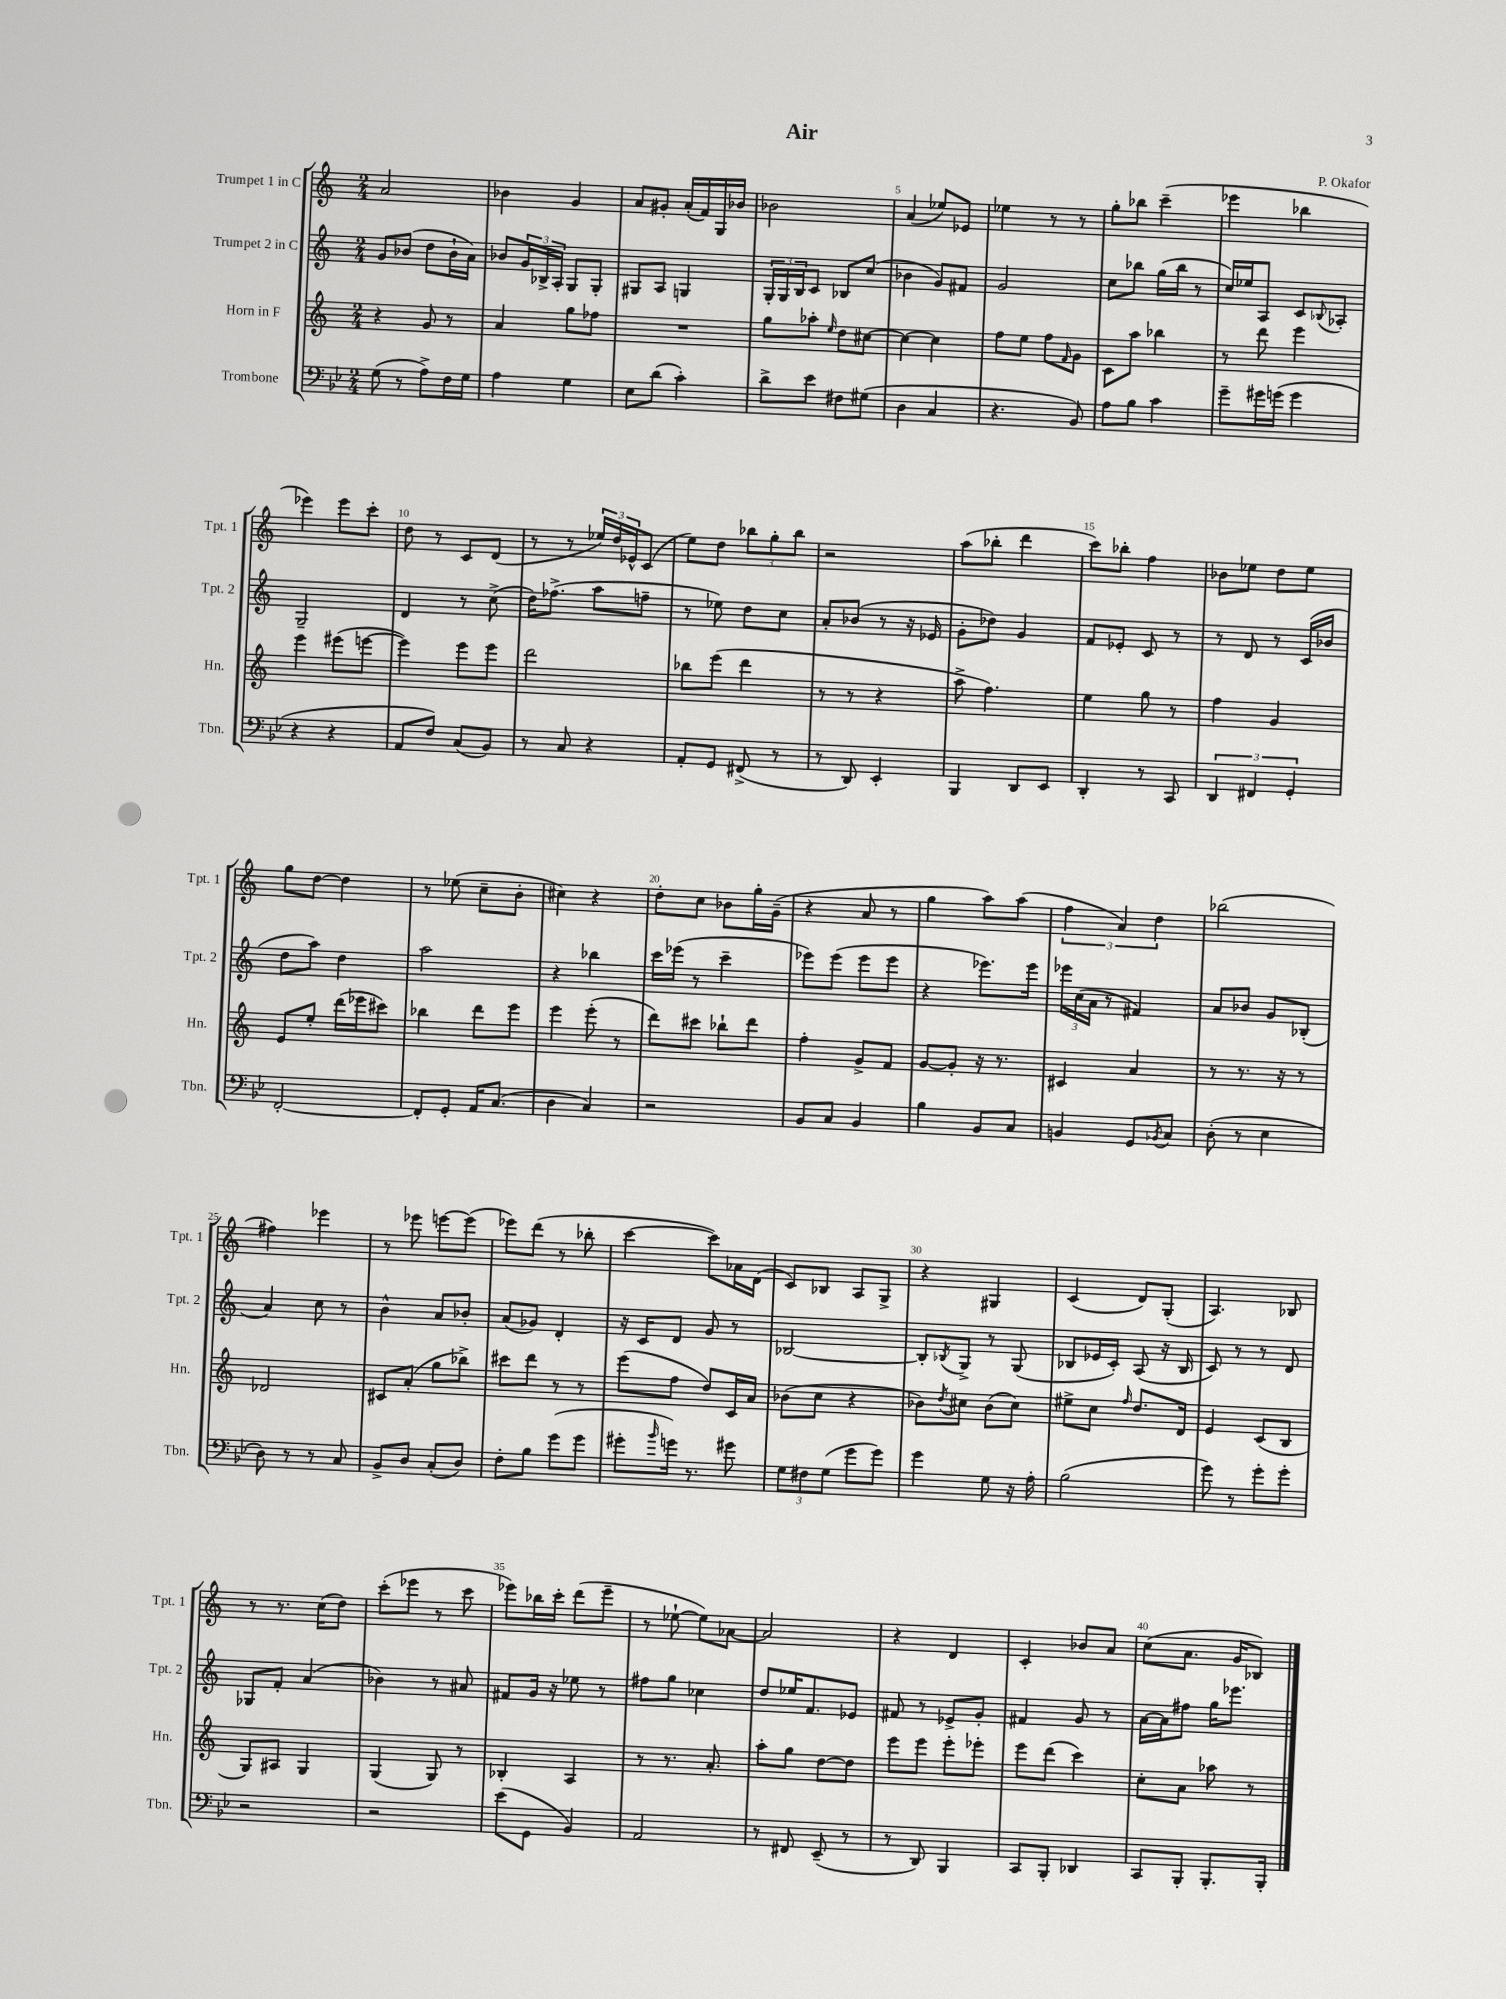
\header { title = "Air" composer = "P. Okafor" }
<<
\new StaffGroup <<
\new Staff = "s0" \with { instrumentName = "Trumpet 1 in C" shortInstrumentName = "Tpt. 1" } {
    \clef treble \key c \major \numericTimeSignature \time 2/4
    a'2 |
    bes'4 g'4 |
    a'8 gis'8-. a'16-.( f'16) g16 bes'16 |
    bes'2 |
    a'4( ees''8) ees'8 |
    ees''4 r8 r8 |
    g''8-. bes''8 c'''4--( |
    ees'''4 bes''4 |
    ees'''4) ees'''8 c'''8-. |
    d''8 r8 c'8 d'8( |
    r8 r8 \tuplet 3/2 { ees''16) d''16 ees'16-^ } c'8( |
    e''8) d''8 \tuplet 3/2 { bes''8 g''8-. bes''8 } |
    r2 |
    a''8( bes''8-. d'''4 |
    c'''8) bes''8-. f''4 |
    bes'8 ees''8 d''8 ees''8 |
    g''8 d''8~ d''4 |
    r8 ees''8( c''8-- b'8-. |
    cis''4) r4 |
    d''8-. c''8 bes'8 g''16-. g'16--( |
    r4 a'8 r8 |
    g''4 a''8) a''8( |
    \tuplet 3/2 { f''4 a'4) d''4 } |
    bes''2( |
    fis''4) ees'''4 |
    r8 ees'''8 e'''8~ e'''8( |
    ees'''8) d'''8( r8 bes''8-. |
    c'''4~ c'''8) aes'16 d'16( |
    c'8) bes8 a8 g8-> |
    r4 gis4 |
    c'4( d'8) g8-.( |
    a4.) bes8 |
    r8 r8. c''16( d''8) |
    c'''8-.( ees'''8 r8 c'''8 |
    ees'''8) bes''16 c'''16-. d'''8( ees'''8-- |
    r8 ees''8~-! ees''8) aes'8~ |
    aes'2 |
    r4 d'4 |
    c'4-. bes'8 a'8 |
    c''8( a'8. g'16 bes8) \bar "|." |
}
\new Staff = "s1" \with { instrumentName = "Trumpet 2 in C" shortInstrumentName = "Tpt. 2" } {
    \clef treble \key c \major \numericTimeSignature \time 2/4
    g'8 bes'8( d''8 bes'16-! a'16) |
    bes'8 \tuplet 3/2 { g'16 bes16-> a16-. } g8 g8-. |
    gis8 a8 g4 |
    \tuplet 3/2 { g16-. g16 b16 } c'8 bes8 c''8( |
    bes'4 g'8) fis'8 |
    g'2 |
    c''8 bes''8 g''16( bes''16 r8 |
    c''16) ees''16 a8 c'8 \appoggiatura { bes8 } aes8-. |
    g2-- |
    d'4 r8 c''8->( |
    d''16) fes''8.->( a''8 f''8-- |
    r8 ees''8) d''8 c''8 |
    a'8-. bes'8( r8 r16 ees'16 |
    g'8-. des''8) g'4 |
    f'8 ees'8-. c'8 r8 |
    r8 d'8 r8 c'16( bes'16 |
    d''8 a''8) d''4 |
    a''2 |
    r4 bes''4 |
    c'''16 ees'''16( r8 c'''4-- |
    ees'''8) ees'''8( ees'''8 ees'''8 |
    r4 ees'''8.) ees'''16 |
    \tuplet 3/2 { ees'''16 c''16( a'16 } r8 fis'4) |
    a'8 bes'8 g'8 bes8-.( |
    a'4) c''8 r8 |
    b'4-^ a'8 bes'8-. |
    a'8( ges'8) d'4-. |
    r16 c'16 d'8 g'8 r8 |
    bes2~ |
    bes8-. \acciaccatura { bes8 } g8-> r8 g8( |
    bes8 ees'16 c'16-.) a8( r16 bes16 |
    c'8) r8 r8 d'8 |
    ges8 f'8-. a'4( |
    bes'4) r8 ais'8 |
    fis'8 g'16 r16 ees''8 r8 |
    fis''8 g''8 ces''4 |
    d''8 ees''16 f'8. ees'8 |
    fis'8 r8 ees'8-> g'8-. |
    fis'4 g'8 r8 |
    a'16~ a'16 fis''8 g''16 ees'''8. \bar "|." |
}
\new Staff = "s2" \with { instrumentName = "Horn in F" shortInstrumentName = "Hn." } {
    \clef treble \key c \major \numericTimeSignature \time 2/4
    r4 g'8 r8 |
    a'4 g''8 fes''8 |
    R2 |
    g''8 aes''8-. \grace { e''16 } d''8 cis''8~ |
    cis''4~ cis''4 |
    f''8 e''8 f''8 \grace { f'16 } g'8 |
    c'8 a''8 bes''4 |
    r8 d'''8 e'''4 |
    e'''4 eis'''8( e'''8~ |
    e'''4) e'''8 e'''8 |
    d'''2 |
    bes''8 e'''8( d'''4 |
    r8 r8 r4 |
    a''8-> f''4.) |
    e''4 g''8 r8 |
    f''4 g'4 |
    e'8 e''8-. d'''16( ees'''16 cis'''8) |
    bes''4 d'''8 e'''8 |
    e'''4 e'''8-.( r8 |
    d'''8) cis'''8 bes''8-! d'''8 |
    f''4-. g'8-> f'8 |
    g'8~ g'8-. r16 r8. |
    cis'4 a'4 |
    r8 r8. r16 r8 |
    des'2 |
    cis'8 a'8-.( g''8 bes''8->) |
    cis'''8 d'''8 r8 r8 |
    e'''8( f''8 d''8) c'16 a'16 |
    bes'8( c''8 r4 |
    bes'8) \acciaccatura { d''8 } cis''8 bes'8( cis''8) |
    eis''8-> c''8 \grace { f''16 } d''8. d'16 |
    e'4 c'8( b8 |
    g8) ais8 g4 |
    g4( g8) r8 |
    bes4-. a4 |
    r8 r8. a'8.-. |
    a''8-. g''8 d''8~ d''8 |
    e'''8 e'''8 e'''8-. ees'''8-. |
    e'''8 d'''8( c'''4) |
    c''8-. a'8 aes''8 r8 \bar "|." |
}
\new Staff = "s3" \with { instrumentName = "Trombone" shortInstrumentName = "Tbn." } {
    \clef bass \key bes \major \numericTimeSignature \time 2/4
    g8( r8 a8->) f16 g16 |
    a4 g4 |
    ees8 d'8( c'4-.) |
    d'8-> ees'8 fis8 gis8( |
    d4 c4 |
    r4. bes,8) |
    a8 bes8 c'4 |
    g'8-- gis'16 g'16( g'4 |
    r4 r4 |
    a,8 f8) c8( bes,8) |
    r8 c8 r4 |
    a,8-. g,8 fis,8->( r8 |
    r8 d,8) ees,4-. |
    bes,,4 d,8 ees,8 |
    d,4-. r8 c,8 |
    \tuplet 3/2 { d,4 fis,4 g,4-. } |
    f,2~-. |
    f,8-. g,8-. a,16 c8.( |
    d4 c4) |
    r2 |
    bes,8 c8 bes,4 |
    bes4 bes,8 c8 |
    b,4 g,8 \acciaccatura { bes,8 } c8 |
    d8-.( r8 ees4 |
    d8) r8 r8 c8 |
    bes,8-> d8 c8-.( d8) |
    f8-. bes8 g'8( g'8 |
    gis'8-. \grace { bes'16 } g'16) r8. gis'8 |
    \tuplet 3/2 { g8 fis8 g8( } g'8 g'8) |
    g'4 g8 r16 a16-. |
    bes2( |
    g'8) r8 g'8-. g'8-. |
    r2 |
    r2 |
    ees'8( g,8 bes,4) |
    a,2 |
    r8 fis,8 ees,8--( r8 |
    r8 d,8) bes,,4 |
    c,8 bes,,8-. des,4 |
    c,8 bes,,8-. bes,,8.-. bes,,16-. \bar "|." |
}
>>
>>
\layout { \context { \Score \override BarNumber.break-visibility = ##(#f #t #t) barNumberVisibility = #(every-nth-bar-number-visible 5) } }
